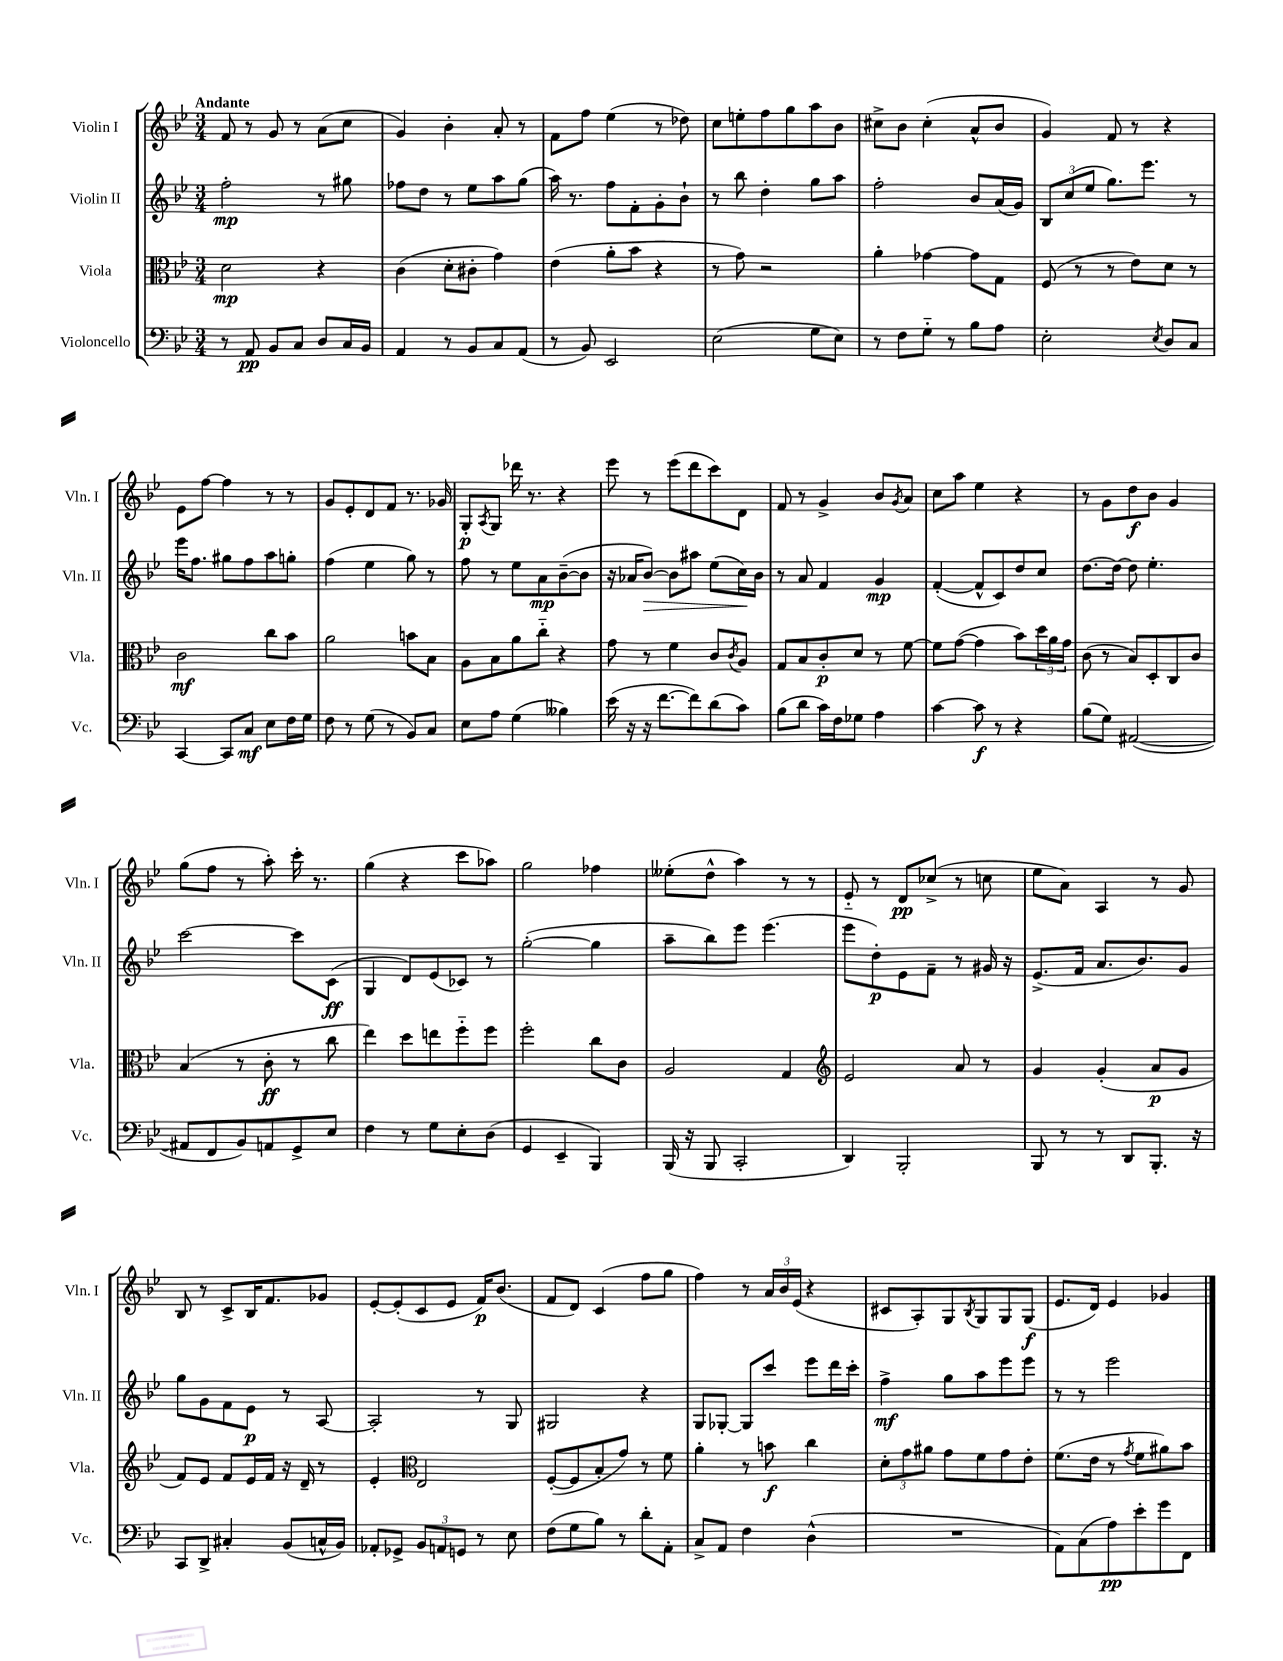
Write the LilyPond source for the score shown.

<<
\new StaffGroup <<
\new Staff = "s0" \with { instrumentName = "Violin I" shortInstrumentName = "Vln. I" } {
    \clef treble \key bes \major \numericTimeSignature \time 3/4 \tempo "Andante"
    f'8 r8 g'8 r8 a'8( c''8 |
    g'4) bes'4-. a'8-. r8 |
    f'8 f''8 ees''4( r8 des''8) |
    c''8 e''8-. f''8 g''8 a''8 bes'8 |
    cis''8-> bes'8 cis''4-.( a'8-^ bes'8 |
    g'4) f'8 r8 r4 |
    ees'8 f''8~ f''4 r8 r8 |
    g'8 ees'8-. d'8 f'8 r8. ges'16 |
    g8-.\p \acciaccatura { a8 } g8 des'''16 r8. r4 |
    ees'''8 r8 ees'''8( d'''8 c'''8) d'8 |
    f'8 r8 g'4-> bes'8 \acciaccatura { g'8 } a'8 |
    c''8 a''8 ees''4 r4 |
    r8 g'8 d''8\f bes'8 g'4 |
    g''8( f''8 r8 a''8-.) c'''16-. r8. |
    g''4( r4 c'''8 aes''8) |
    g''2 fes''4 |
    eeses''8-.( d''8-^ a''4) r8 r8 |
    ees'8-_ r8 d'8\pp ces''8->( r8 c''8 |
    ees''8 a'8) a4 r8 g'8 |
    bes8 r8 c'8-> bes16 f'8. ges'8 |
    ees'8~-. ees'8-.( c'8 ees'8 f'16\p) bes'8.( |
    f'8 d'8) c'4( f''8 g''8 |
    f''4) r8 \tuplet 3/2 { a'16 bes'16 ees'16( } r4 |
    cis'8 a8-.) g8 \acciaccatura { bes8 } g8 g8 g8\f( |
    ees'8. d'16) ees'4 ges'4 \bar "|." |
}
\new Staff = "s1" \with { instrumentName = "Violin II" shortInstrumentName = "Vln. II" } {
    \clef treble \key bes \major \numericTimeSignature \time 3/4
    f''2-.\mp r8 gis''8 |
    fes''8 d''8 r8 ees''8 a''8 g''8( |
    a''16) r8. f''8 f'8-. g'8-. bes'8-! |
    r8 bes''8 d''4-. g''8 a''8 |
    f''2-. bes'8 a'16( g'16) |
    \tuplet 3/2 { bes8 c''8( ees''8 } g''8.) ees'''8. r8 |
    ees'''16 f''8. gis''8 f''8 a''8 g''8-. |
    f''4( ees''4 g''8) r8 |
    f''8 r8 ees''8 a'8\mp bes'8~--( bes'8 |
    r16 aes'16 bes'8~\>) bes'8 ais''8 ees''8( c''16\!) bes'16 |
    r8 a'8 f'4 g'4\mp |
    f'4~-.( f'8-^ c'8) d''8 c''8 |
    d''8.~ d''16~ d''8 ees''4.-. |
    c'''2~ c'''8 c'8\ff( |
    g4 d'8) ees'8( ces'8) r8 |
    g''2~-.( g''4 |
    a''8-- bes''8) ees'''8 ees'''4.( |
    ees'''8 d''8-.\p) ees'8 f'8-- r8 gis'16 r16 |
    ees'8.->( f'16 a'8. bes'8.) g'8 |
    g''8 g'8 f'8 ees'8\p r8 a8~ |
    a2-. r8 g8 |
    gis2 r4 |
    g8 ges8~-. ges8 c'''8 ees'''8 d'''16 c'''16-. |
    f''4->\mf g''8 a''8 ees'''8 ees'''8 |
    r8 r8 ees'''2 \bar "|." |
}
\new Staff = "s2" \with { instrumentName = "Viola" shortInstrumentName = "Vla." } {
    \clef alto \key bes \major \numericTimeSignature \time 3/4
    d'2\mp r4 |
    c'4( d'8-. cis'8-. g'4) |
    ees'4( a'8-. bes'8 r4 |
    r8 g'8) r2 |
    a'4-. ges'4~ ges'8 g8 |
    f8( r8 r8 ees'8) d'8 r8 |
    c'2\mf c''8 bes'8 |
    a'2 b'8 bes8 |
    a8 bes8 a'8 c''8-_ r4 |
    g'8 r8 f'4 c'8 \acciaccatura { c'8 } a8 |
    g8 bes8 c'8-.\p d'8 r8 f'8~ |
    f'8 g'8~( g'4 bes'8) \tuplet 3/2 { d''16 a'16 g'16 } |
    c'8( r8 bes8) d8-. c8 c'8 |
    bes4( r8 c'8-.\ff r8 c''8 |
    ees''4) d''8 e''8 f''8-_ f''8 |
    f''2-. c''8 c'8 |
    a2 g4 |
    \clef treble ees'2 a'8 r8 |
    g'4 g'4-.( a'8\p g'8 |
    f'8) ees'8 f'8 ees'16 f'16 r16 d'16-- r8 |
    ees'4-. \clef alto ees2 |
    f8~-.( f8 bes8-. g'8) r8 f'8 |
    a'4-. r8 b'8\f c''4 |
    \tuplet 3/2 { d'8-. g'8 ais'8 } g'8 f'8 g'8 ees'8-. |
    f'8.( ees'16 r8 \acciaccatura { g'8 } f'8 ais'8) bes'8 \bar "|." |
}
\new Staff = "s3" \with { instrumentName = "Violoncello" shortInstrumentName = "Vc." } {
    \clef bass \key bes \major \numericTimeSignature \time 3/4
    r8 a,8\pp bes,8 c8 d8 c16 bes,16 |
    a,4 r8 bes,8 c8 a,8( |
    r8 bes,8) ees,2 |
    ees2( g8 ees8) |
    r8 f8 g8-_ r8 bes8 a8 |
    ees2-. \acciaccatura { ees8 } d8 c8 |
    c,4~ c,8 c8\mf ees8 f16 g16 |
    f8 r8 g8( r8 bes,8) c8 |
    ees8 a8 g4( beses4) |
    ees'16( r16 r16 f'8.~ f'8) d'8( c'8) |
    bes8( d'8 c'16) f16 ges8 a4 |
    c'4~ c'8\f r8 r4 |
    bes8( g8) ais,2~( |
    ais,8 f,8 bes,8) a,8 g,8-> ees8 |
    f4 r8 g8 ees8-. d8( |
    g,4 ees,4-- bes,,4) |
    bes,,16( r16 bes,,8 c,2-. |
    d,4) bes,,2-. |
    bes,,8 r8 r8 d,8 bes,,8.-. r16 |
    c,8 d,8-> cis4-. bes,8( c16-^ bes,16) |
    aes,8-. ges,8-> \tuplet 3/2 { bes,8 a,8 g,8 } r8 ees8 |
    f8( g8 bes8) r8 d'8-. a,8-. |
    c8-> a,8 f4 d4-^( |
    R2. |
    a,8) c8( a8\pp) ees'8-. g'8 f,8 \bar "|." |
}
>>
>>
\layout { \context { \Score \remove "Bar_number_engraver" } }
